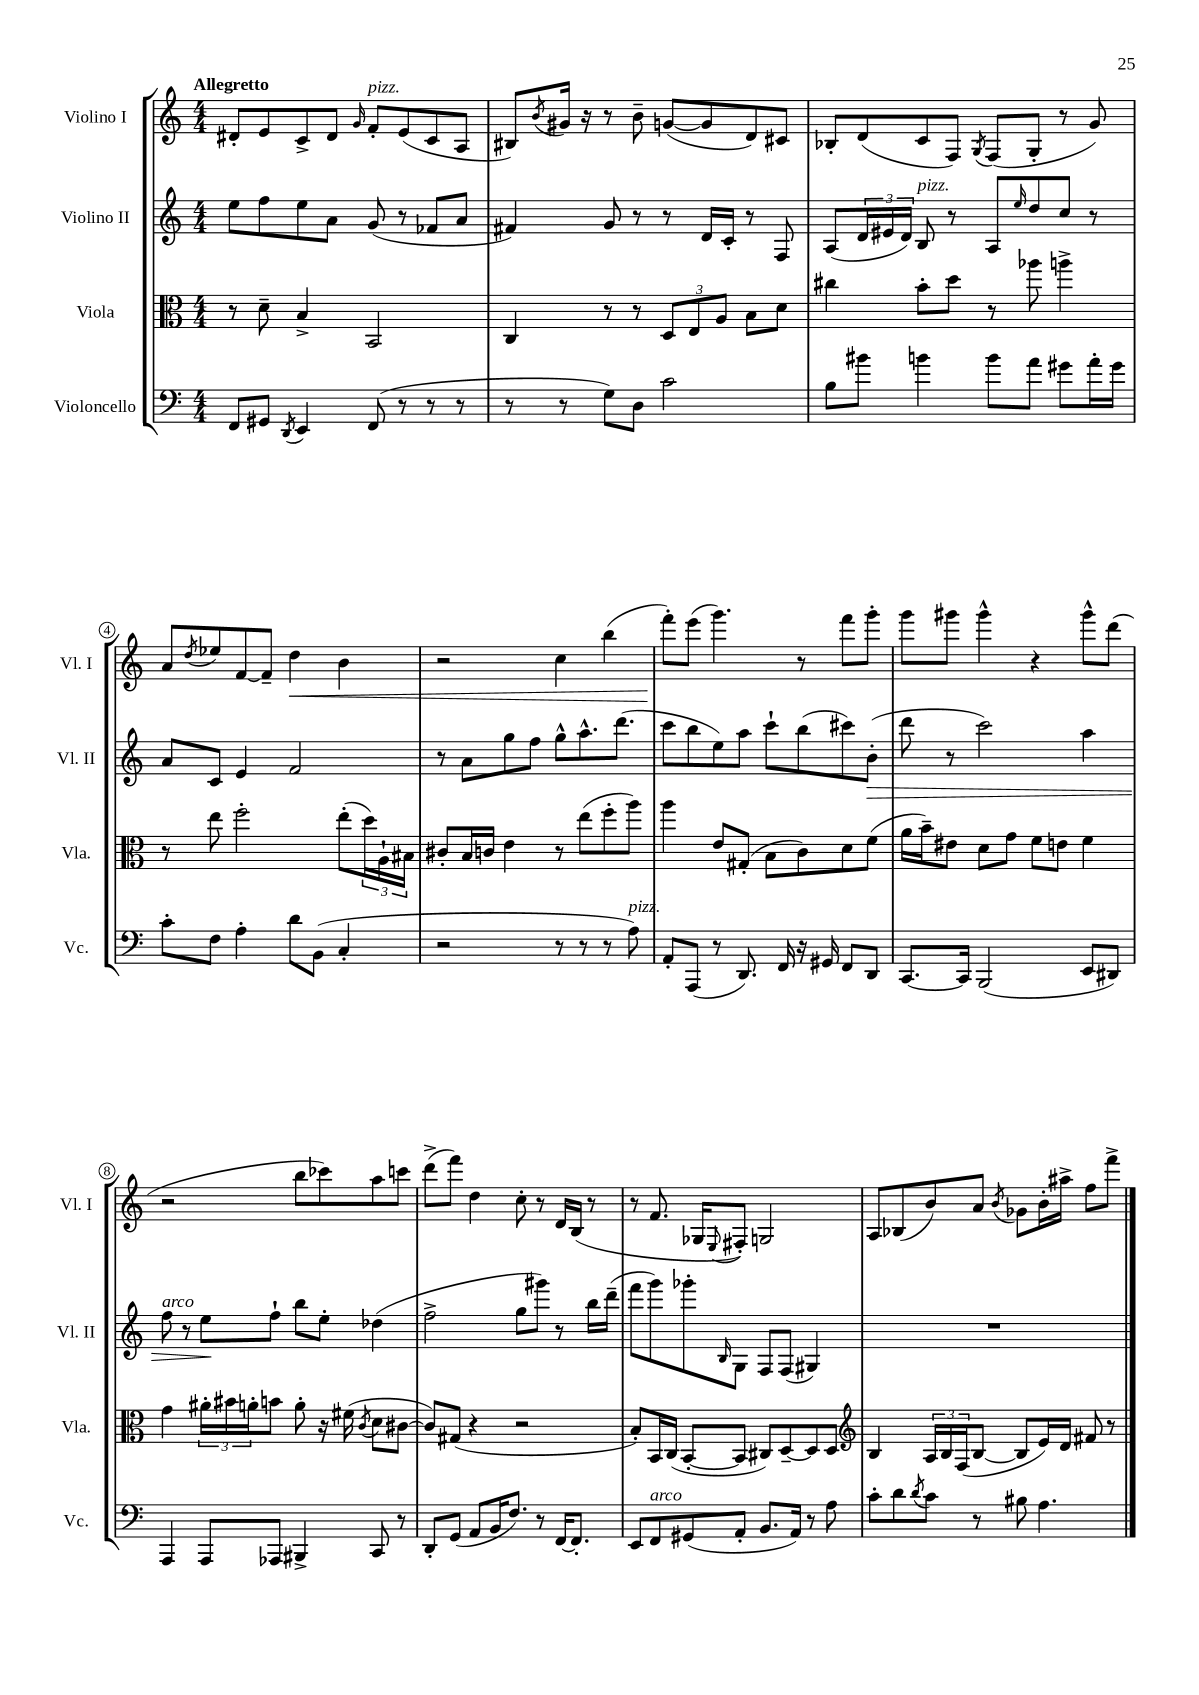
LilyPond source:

<<
\new StaffGroup <<
\new Staff = "s0" \with { instrumentName = "Violino I" shortInstrumentName = "Vl. I" } {
    \clef treble \key c \major \numericTimeSignature \time 4/4 \tempo "Allegretto"
    dis'8-. e'8 c'8-> dis'8 \grace { g'16 } f'8-.^\markup { \italic "pizz." } e'8( c'8 a8 |
    bis8) \acciaccatura { b'8 } gis'16 r16 r8 b'8-- g'8~( g'8 d'8) cis'8 |
    bes8-. d'8( c'8 f8) \acciaccatura { g8 } f8( g8-. r8 g'8) |
    a'8 \acciaccatura { d''8 } ees''8 f'8~ f'8-- d''4\< b'4 |
    r2 c''4 b''4( |
    f'''8-.\!) e'''8( g'''4.) r8 f'''8 g'''8-. |
    g'''8 gis'''8 gis'''4-^ r4 gis'''8-^ d'''8( |
    r2 b''8 ces'''8) a''8 c'''8 |
    d'''8->( f'''8) d''4 c''8-. r8 d'16 b16( r8 |
    r8 f'8. ges16 \appoggiatura { e8 } fis8-.) g2 |
    a8 bes8( b'8) a'8 \acciaccatura { b'8 } ges'8 b'16-. ais''16-> f''8 f'''8-> \bar "|." |
}
\new Staff = "s1" \with { instrumentName = "Violino II" shortInstrumentName = "Vl. II" } {
    \clef treble \key c \major \numericTimeSignature \time 4/4
    e''8 f''8 e''8 a'8 g'8( r8 fes'8 a'8 |
    fis'4) g'8 r8 r8 d'16 c'16-. r8 f8 |
    a8( \tuplet 3/2 { d'16 eis'16 d'16) } b8^\markup { \italic "pizz." } r8 a8 \grace { e''16 } d''8 c''8 r8 |
    a'8 c'8 e'4 f'2 |
    r8 a'8 g''8 f''8 g''8-^ a''8.-^ d'''8.( |
    c'''8 b''8 e''8) a''8 c'''8-! b''8( cis'''8) b'8-.\>( |
    d'''8 r8 c'''2) a''4 |
    f''8^\markup { \italic "arco" } r8 e''8\! f''8-! b''8 e''8-. des''4( |
    f''2-> g''8 gis'''8) r8 b''16 d'''16--( |
    f'''8 g'''8) ges'''8-. \grace { b16 } g8 f8 f8( gis4) |
    R1 \bar "|." |
}
\new Staff = "s2" \with { instrumentName = "Viola" shortInstrumentName = "Vla." } {
    \clef alto \key c \major \numericTimeSignature \time 4/4
    r8 d'8-- b4-> b,2 |
    c4 r8 r8 \tuplet 3/2 { d8 e8 a8 } b8 d'8 |
    cis''4 b'8-. d''8 r8 aes''8 a''4-> |
    r8 e''8 f''2-. e''8-.( \tuplet 3/2 { d''16) a16-! bis16 } |
    cis'8-. b16 c'16 e'4 r8 e''8( f''8-. a''8) |
    a''4 e'8 gis8-.( b8 c'8) d'8 f'8( |
    a'16 b'16--) eis'8 d'8 g'8 f'8 e'8 f'4 |
    g'4 \tuplet 3/2 { ais'16-. bis'16 a'16-. } b'8 a'8-. r16 fis'16( \acciaccatura { c'8 } d'8 cis'8~ |
    cis'8) gis8( r4 r2 |
    b8-.) b,16 c16( b,8~-. b,8 cis8) d8~-- d8 d8 |
    \clef treble b4 \tuplet 3/2 { a16 b16 f16( } b8~ b8 e'16) d'16 fis'8 r8 \bar "|." |
}
\new Staff = "s3" \with { instrumentName = "Violoncello" shortInstrumentName = "Vc." } {
    \clef bass \key c \major \numericTimeSignature \time 4/4
    f,8 gis,8 \acciaccatura { d,8 } e,4 f,8( r8 r8 r8 |
    r8 r8 g8) d8 c'2 |
    b8 bis'8 b'4 b'8 a'8 gis'8 a'16-. gis'16 |
    c'8-. f8 a4-. d'8 b,8( c4-. |
    r2 r8 r8 r8 a8^\markup { \italic "pizz." }) |
    a,8-. a,,8( r8 d,8.) f,16 r16 gis,16 f,8 d,8 |
    c,8.~ c,16 b,,2( e,8 dis,8) |
    a,,4 a,,8 aes,,8 bis,,4-> c,8 r8 |
    d,8-. g,8( a,8 b,16 f8.) r8 f,16~ f,8.-. |
    e,8 f,8^\markup { \italic "arco" } gis,8( a,8-. b,8. a,16) r8 a8 |
    c'8-. d'8 \acciaccatura { d'8 } c'8 r8 bis8 a4. \bar "|." |
}
>>
>>
\layout { \context { \Score \override BarNumber.stencil = #(make-stencil-circler 0.1 0.3 ly:text-interface::print) } }
